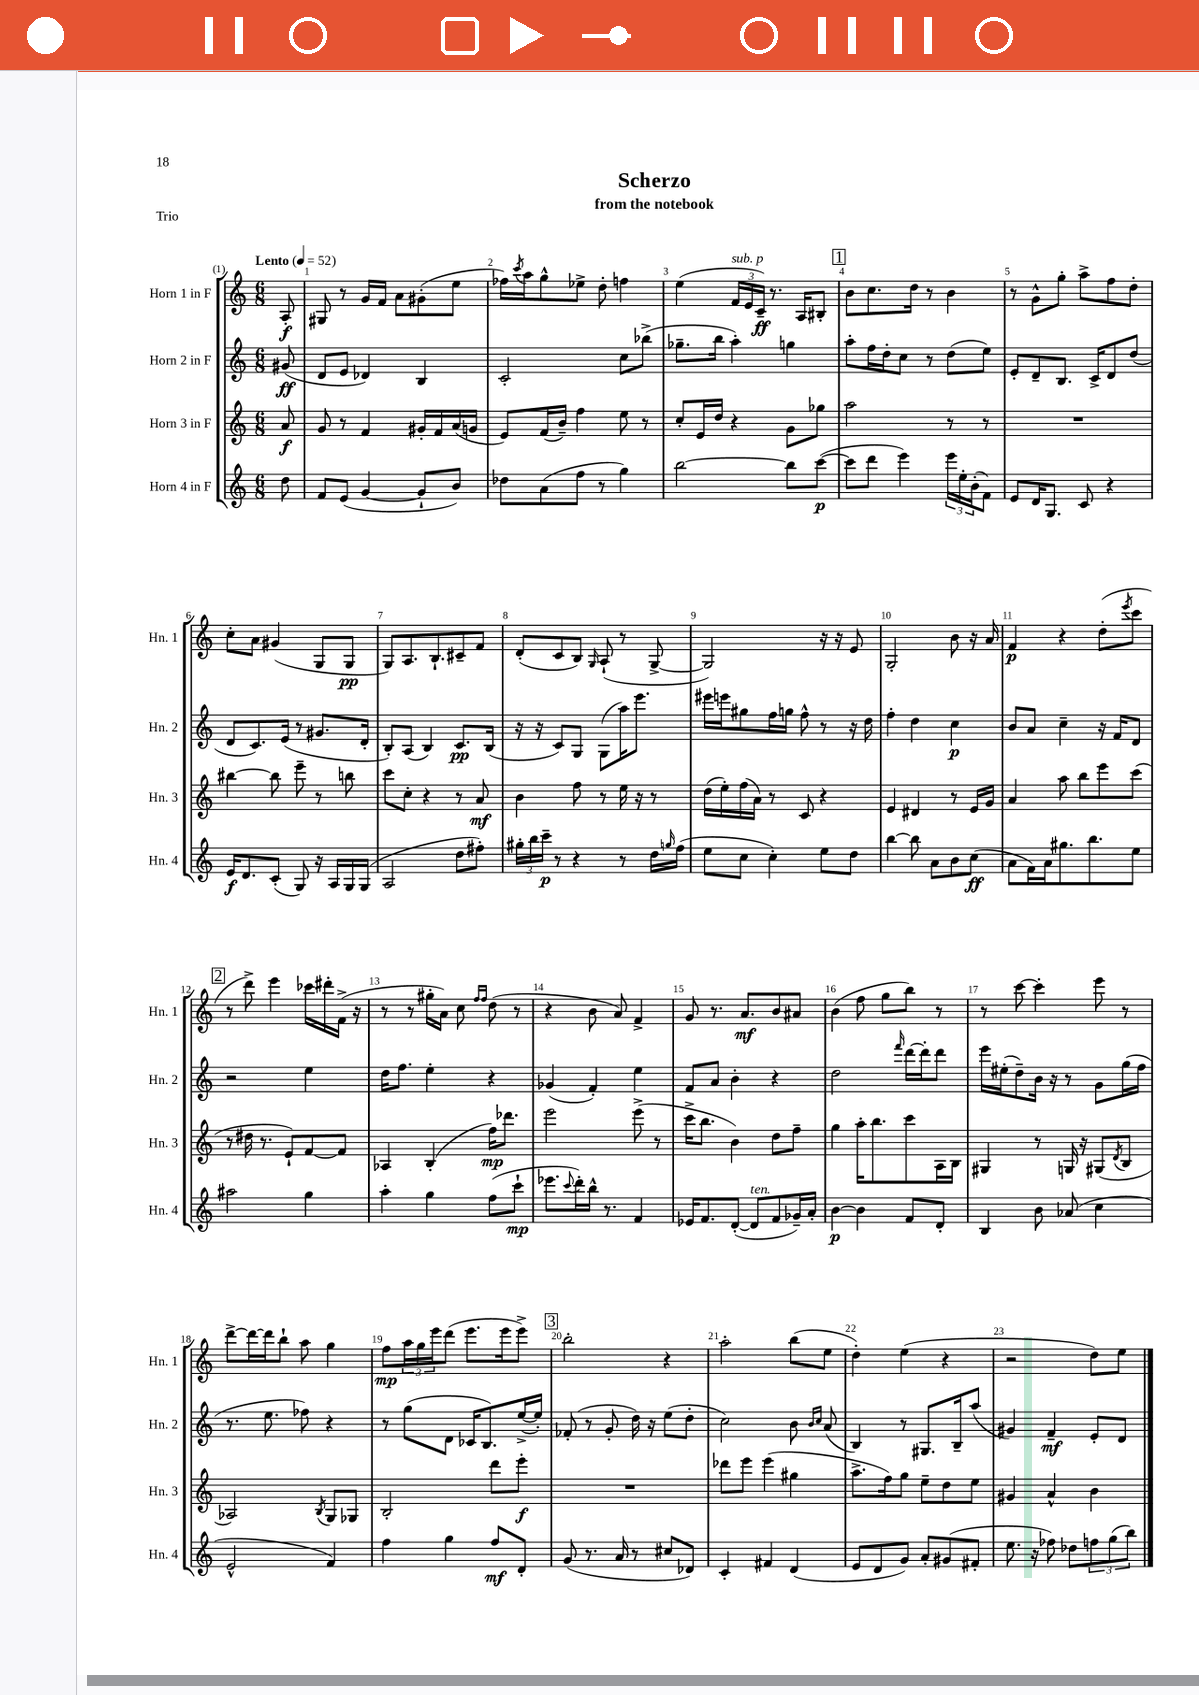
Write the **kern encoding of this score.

**kern	**kern	**kern	**kern
*staff4	*staff3	*staff2	*staff1
*clefG2	*clefG2	*clefG2	*clefG2
*k[]	*k[]	*k[]	*k[]
*M6/8	*M6/8	*M6/8	*M6/8
*MM52	*MM52	*MM52	*MM52
8dd	8a	(8g#	8A'
=	=	=	=
8f	8g	8d	8G#
(8e	8r	8e	8r
[4g	4f	4d-)	16g
.	.	.	16f
.	.	.	8a
8g`]	16g#'	4B	(8g#'
.	16f	.	.
8b)	(16a	.	8ee
.	16g	.	.
=	=	=	=
8dd-	8e)	2c'	16ff-)
.	.	.	8qccc
.	.	.	16aa
(8a	(16f	.	8gg^^
.	16b~)	.	.
8ff	4ff	.	8ee-^
8r	.	.	8dd'
4gg)	8ee	8cc	4ff
.	8r	(8bb-^	.
=	=	=	=
[2bb	8cc'	8.gg-~	(4ee
.	16e	.	.
.	16dd	16bb	.
.	4r	4aa')	24f
.	.	.	24e
.	.	.	24c~)
.	.	.	8.r
8bb]	8g	4gg	.
.	.	.	16A
([8ccc	8gg-	.	8B#'
=	=	=	=
8ccc]	2aa	8aa'	8b
8ddd	.	16ff	8.cc
.	.	16dd'	.
4eee)	.	8cc	.
.	.	.	16dd
.	.	8r	8r
24eee	8r	(8dd	4b
24ee'	.	.	.
(24b'	.	.	.
8f)	8r	8ee)	.
=	=	=	=
8e	2.r	8e'	8r
16d	.	8d~	8g^^
8.G	.	.	.
.	.	8.B	8gg'
8c	.	.	8aa^
.	.	16c^	.
4r	.	8d	8ff
.	.	(8dd	8dd'
=	=	=	=
16e	[4bb#	8d	8cc'
8.d	.	.	.
.	.	8.c)	8a
(8c'	8bb#]	.	(4g#
.	.	(16e	.
8G)	8eee~	8r	.
16r	8r	8.g#	8G
16A	.	.	.
16G	8bb	.	8G
(16G	.	16d'	.
=	=	=	=
2A	8ccc	8B')	8G)
.	8cc'	(8A	8.A
.	4r	4B)	.
.	.	.	8.B`
8dd	8r	8.c	8c#~
8ff#')	8a	.	8f
.	.	(16B	.
=	=	=	=
24gg#'	4b	16r	(8d'
24bb	.	.	.
.	.	16r	.
24ccc~	.	.	.
8r	.	8c)	8c
4r	8ff	8G	8B)
.	.	.	16qqG
.	8r	(8G	(8A`
8r	16ee	16aa)	8r
.	16r	8.eee	.
16dd	8r	.	[8G^
16qqgg	.	.	.
(16ff	.	.	.
=	=	=	=
8ee	(16dd	16eee#	2G])
.	16ee')	16eee	.
8cc	(16ff	8gg#	.
.	16a)	.	.
4cc')	8r	16ff	.
.	.	16gg	.
.	8c	8ff^^	.
8ee	4r	8r	16r
.	.	.	16r
8dd	.	16r	8e
.	.	16dd	.
=	=	=	=
[4bb	4e	4ff'	2G'
8bb]	4d#	4dd	.
8a	.	.	.
8b	8r	4cc	8b
(8cc	16e	.	16r
.	16g	.	16a
=	=	=	=
8a	4a	8b	4f
16f)	.	8a	.
16a	.	.	.
8.gg#	8aa	4cc~	4r
.	8bb	.	.
8.bb	.	.	.
.	8eee	16r	(8dd'
.	.	16f	.
.	.	.	8qeee
8ee	(8ccc	8d	8ccc
=	=	=	=
2aa#	8r	2r	8r
.	16dd#	.	8ddd^)
.	8.r	.	.
.	.	.	4eee
.	8e`)	.	.
4gg	[8f	4ee	16ccc-
.	.	.	16ddd#'
.	8f]	.	(16f^
.	.	.	16r
=	=	=	=
4aa'	4A-	16dd	8r
.	.	8.ff	.
.	.	.	8r
4gg	(4B'	4ee'	16gg#'
.	.	.	16a)
.	.	.	8cc
.	.	.	16qqff
.	.	.	16qqff
(8ff	16ff)	4r	(8dd
.	8.ddd-	.	.
8ccc`	.	.	8r
=	=	=	=
8.eee-	2eee	(4g-	4r
8qqccc	.	.	.
16ddd')	.	.	.
16bb^^	.	4f')	8b
8.r	.	.	.
.	.	.	8a)
4f	(8eee^	4ee	4f^
.	8r	.	.
=	=	=	=
16e-	16ccc^	8f	8g
8.f	8.bb	.	.
.	.	8a	8.r
([8d'	4b)	4b'	.
.	.	.	8.a
8d]	.	.	.
8f	8dd	4r	8b
16g-~)	8ff~	.	8a#
16a'	.	.	.
=	=	=	=
[4b	4gg	2dd	(4b
4b]	16aa'	.	8ff
.	8.bb	.	.
.	.	.	8gg
.	.	16qqfff	.
8f	8ccc	[16ddd	8bb)
.	.	16ddd']	.
8d'	16A	8ddd	8r
.	16B	.	.
=	=	=	=
4B	4G#	16eee	8r
.	.	(16ee#'	.
.	.	8dd~)	[8ccc
8b	8r	16b	4ccc']
.	.	16r	.
(8a-	16G	8r	.
.	16r	.	.
4cc	(8G#	8g	8eee
.	8qd	.	.
.	8B	(16gg	8r
.	.	16ff	.
=	=	=	=
2e^^	2A-)	8.r	[8ddd^
.	.	.	16ddd_
.	.	8.ee	16ddd]
.	.	.	8bb`
.	.	8ff-)	8aa
.	8qB	.	.
4f)	8G	4r	4gg
.	8G-	.	.
=	=	=	=
4ff	2B'	8r	8ff
.	.	(8gg	24aa
.	.	.	24gg
.	.	.	24eee
4gg	.	8d	(8ddd
.	.	16c-	8.eee
.	.	8.B)	.
8ff	8ddd	.	.
.	.	.	16eee
8d'	8eee'	([16ee^	8eee^)
.	.	16ee'])	.
=	=	=	=
(8g	2.r	(8f-'	2bb'
8.r	.	8r	.
.	.	8g'	.
16a	.	.	.
8r	.	16dd)	.
.	.	16r	.
8cc#	.	(8ee	4r
8d-)	.	8dd'	.
=	=	=	=
4c'	8ddd-	2cc)	2aa'
.	8eee	.	.
4f#	(4eee	.	.
(4d	4gg#	8b	(8bb
.	.	16qqb	.
.	.	16qqcc	.
.	.	(8a	8ee
=	=	=	=
8e	8.aa^	4B)	4dd')
8d	.	.	.
.	16ff)	.	.
8g)	8gg	8r	(4ee
8a'	8ee~	8.G#	.
(8g#	8dd	.	4r
.	.	16B~	.
8f#'	8ee	(8aa	.
=	=	=	=
8.ee	4g#	4g#)	2r
16r	.	.	.
8ff-)	4a^^	4f~	.
8dd-	.	.	.
12ff	4b	8e'	8dd)
(12gg	.	.	.
.	.	8d	8ee
12bb)	.	.	.
==	==	==	==
*-	*-	*-	*-
